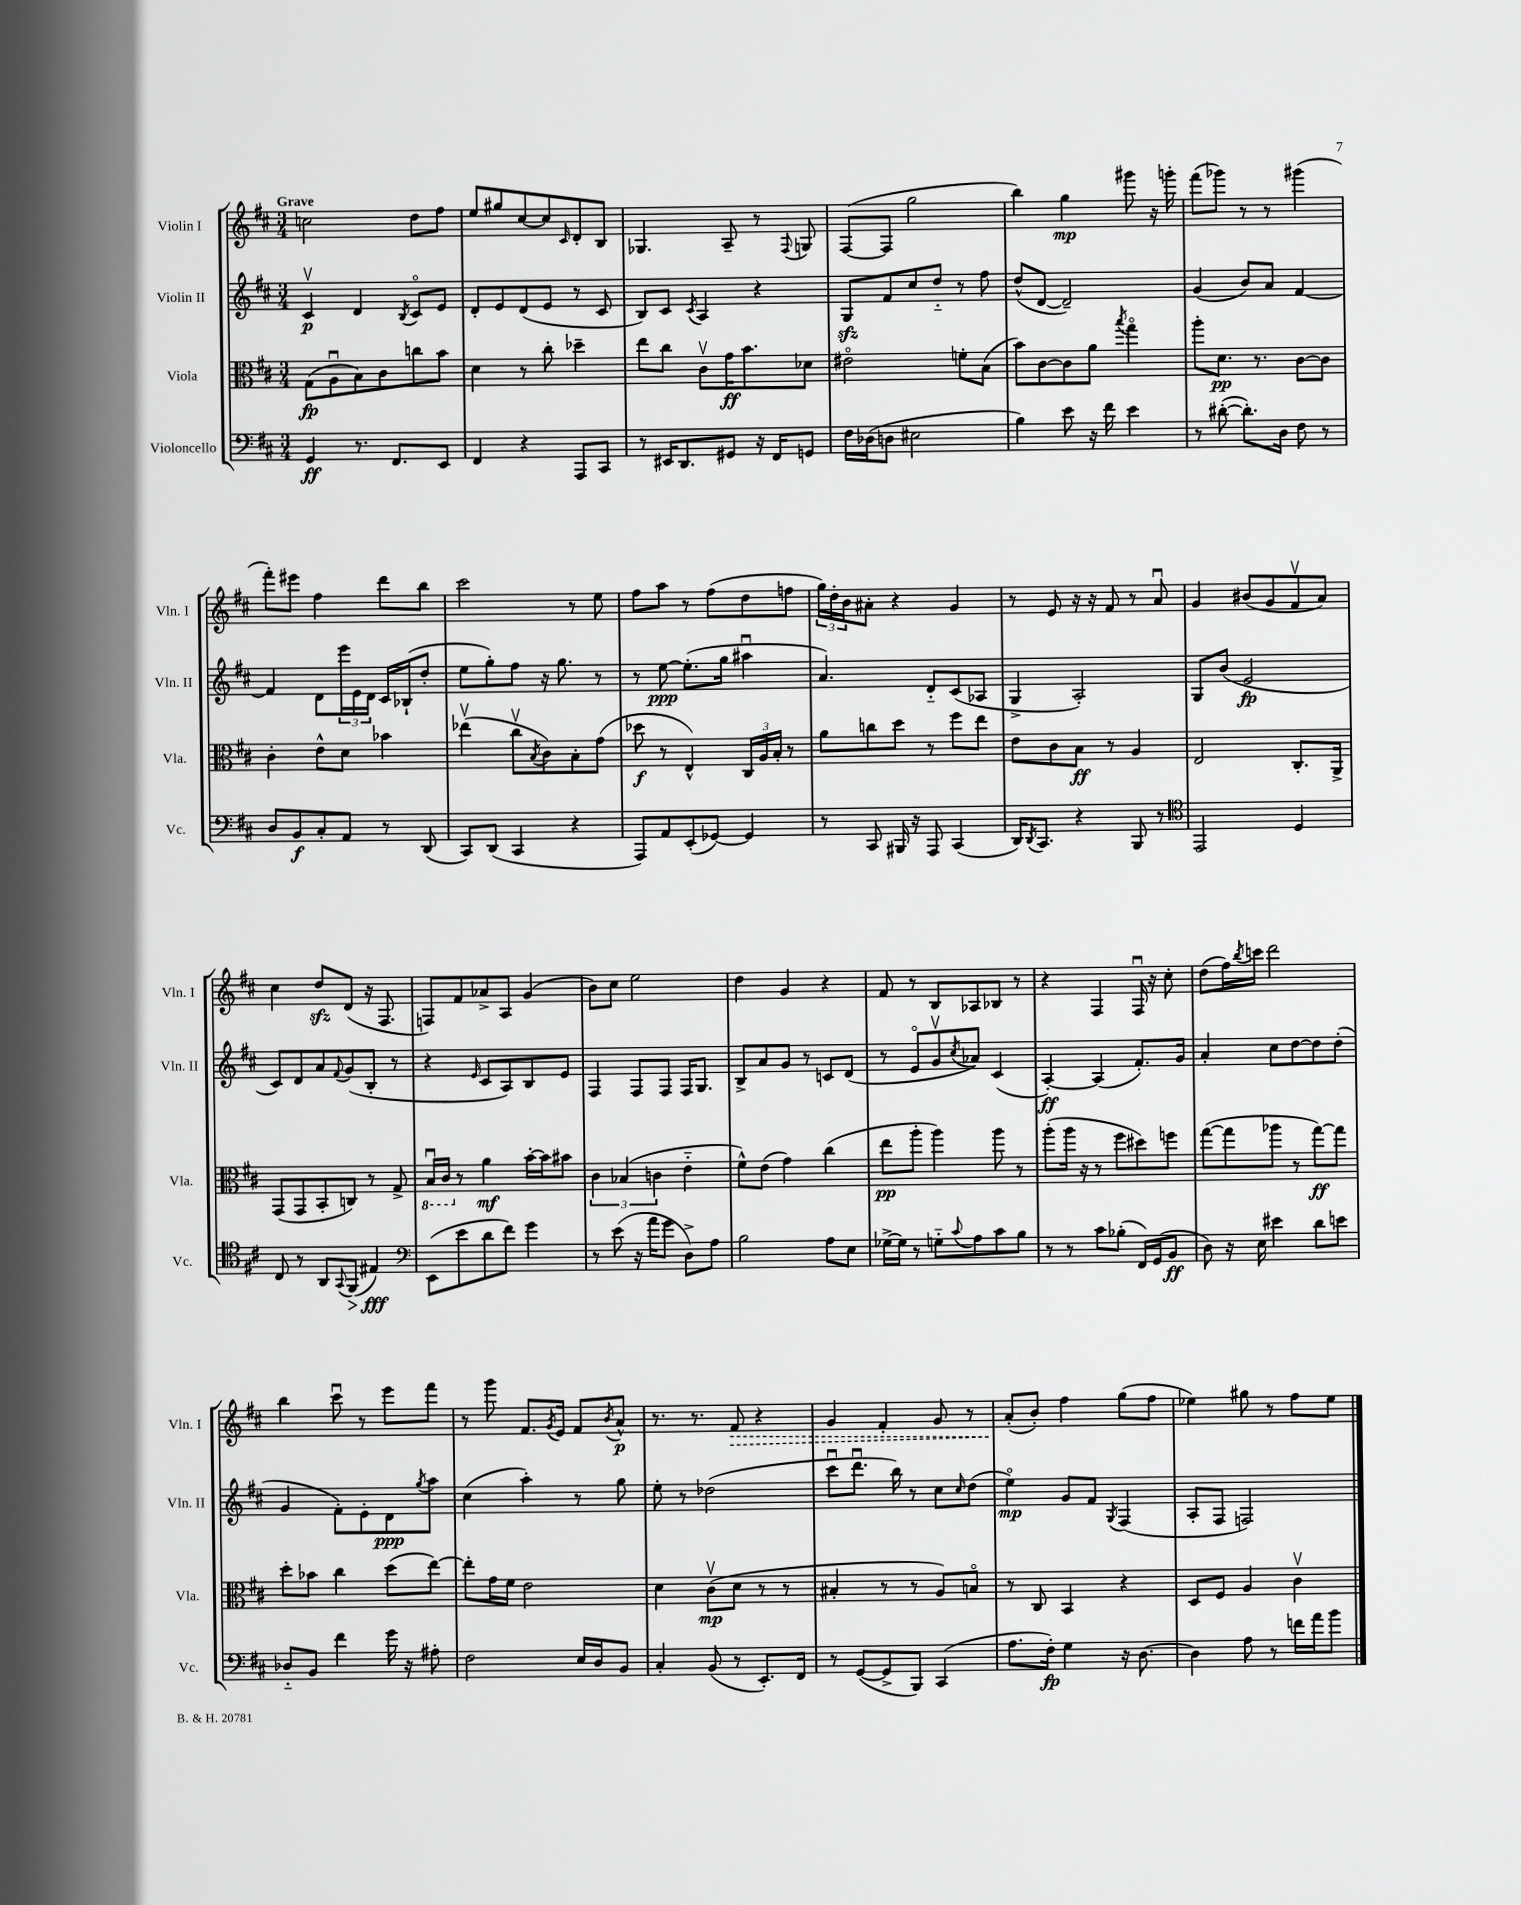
<<
\new StaffGroup <<
\new Staff = "s0" \with { instrumentName = "Violin I" shortInstrumentName = "Vln. I" } {
    \clef treble \key d \major \numericTimeSignature \time 3/4 \tempo "Grave"
    c''2 d''8 fis''8 |
    e''8 gis''8 cis''8~ cis''8 \grace { cis'16 } d'8-. b8 |
    ges4. a8-- r8 \appoggiatura { fis8 } g8 |
    fis8~( fis8 g''2 |
    b''4) g''4\mp gis'''8 r16 g'''16-. |
    fis'''8( ges'''8) r8 r8 gis'''4( |
    fis'''8-.) eis'''8 fis''4 d'''8 b''8 |
    cis'''2 r8 e''8 |
    fis''8 a''8 r8 fis''8( d''8 f''8 |
    \tuplet 3/2 { g''16) d''16-. b'16 } ais'8-. r4 g'4 |
    r8 e'8 r16 r16 fis'8 r8 a'8\downbow |
    g'4 bis'8( g'8 fis'8\upbow a'8) |
    cis''4 d''8\sfz d'8( r16 fis8. |
    f8) fis'8 aes'8-> a8 g'4( |
    b'8) cis''8 e''2 |
    d''4 g'4 r4 |
    fis'8 r8 b8 aes8 bes8 r8 |
    r4 fis4 fis16\downbow r16 cis''8-. |
    d''8( fis''16) \acciaccatura { b''8 } c'''16 d'''2 |
    b''4 cis'''8\downbow r8 e'''8 fis'''8 |
    r8 g'''8 fis'8. \acciaccatura { g'8 } e'16 fis'8 \acciaccatura { b'8 } a'8-^\p |
    r8. r8. \once \override Hairpin.style = #'dashed-line fis'8\> r4 |
    g'4 fis'4-. g'8 r8 |
    a'8-.\!( b'8-.) fis''4 g''8( fis''8 |
    ees''4) gis''8 r8 fis''8 ees''8 \bar "|." |
}
\new Staff = "s1" \with { instrumentName = "Violin II" shortInstrumentName = "Vln. II" } {
    \clef treble \key d \major \numericTimeSignature \time 3/4
    cis'4\upbow\p d'4 \acciaccatura { b8 } cis'8\flageolet e'8 |
    d'8-. e'8 d'8( e'8 r8 cis'8 |
    b8) cis'8 \acciaccatura { cis'8 } a4 r4 |
    g8\sfz fis'8 cis''8 d''8-_ r8 fis''8 |
    d''8-^( d'8~ d'2--) |
    g'4( b'8) a'8 fis'4~ |
    fis'4 d'8 \tuplet 3/2 { e'''16 e'16 d'16 } cis'16 bes16-!( d''8-. |
    e''8 g''8-.) fis''8 r16 g''8. r8 |
    r8 e''8~\ppp e''8.-.( g''16 ais''4\downbow |
    a'4.) d'8-_ cis'8( aes8 |
    g4-> a2-.) |
    g8 b'8( e'2\fp |
    cis'8) d'8 a'8 \appoggiatura { fis'8 } g'8( b8-. r8 |
    r4 \grace { e'16 } cis'8 a8) b8 e'8 |
    fis4 fis8 fis8 fis16 g8. |
    b8-> a'8 g'8 r8 c'8 d'8( |
    r8 e'8\flageolet g'8\upbow \acciaccatura { cis''8 } aes'8) cis'4( |
    a4~-.\ff) a4( fis'8.-.) g'16 |
    a'4-. cis''8 d''8~ d''8 d''8-.( |
    g'4 fis'8-.) e'8-. d'8\ppp \acciaccatura { g''8 } a''8 |
    cis''4( a''4-.) r8 g''8 |
    e''8-. r8 des''2( |
    cis'''8\downbow d'''8.\downbow b''16) r8 cis''8 \grace { cis''16 } d''8( |
    e''4\flageolet\mp) g'8 fis'8 \acciaccatura { g8 } fis4( |
    a8-. fis8 f2) \bar "|." |
}
\new Staff = "s2" \with { instrumentName = "Viola" shortInstrumentName = "Vla." } {
    \clef alto \key d \major \numericTimeSignature \time 3/4
    g8\fp( a8\downbow b8) cis'8 c''8 b'8 |
    d'4 r8 cis''8-. des''4-- |
    e''8 cis''8 cis'8\upbow g'16\ff b'8. des'8 |
    eis'2\flageolet f'8-. b8( |
    b'8) cis'8~ cis'8 a'8 \acciaccatura { b''8 } g''4\flageolet |
    a''8-. d'8.\pp r8. cis'8~ cis'8 |
    cis'4-. e'8-^ d'8 bes'4 |
    ees''4\upbow( cis''8\upbow \acciaccatura { b8 } cis'8) b8-. g'8( |
    des''8\f r8 e4-^) \tuplet 3/2 { cis16 a16 b16-. } r8 |
    a'8 c''8 d''8 r8 fis''8 e''8 |
    e'8 cis'8 b8\ff r8 a4 |
    e2 cis8.-. a,16-> |
    g,8( g,8 b,8-. c8) r8 g8-> |
    \ottava #-1 b,16\downbow cis16 \ottava #0 r8 a'4\mf b'16~-. b'16 bis'8 |
    \tuplet 3/2 { cis'4 bes4( c'4 } e'4-_ |
    fis'8-^) e'8( g'4) cis''4( |
    e''8\pp a''8-. a''4) a''8 r8 |
    a''8-.( a''16 r16 r8 fis''8 dis''8) f''8 |
    g''8~( g''8 aes''8 r8 g''8~\ff) g''8 |
    d''8-. bes'8 cis''4 d''8( e''8~) |
    e''8-. g'16 fis'16 e'2 |
    d'4 cis'8\upbow\mp( d'8 r8 r8 |
    bis4-. r8 r8 a8) b8\flageolet |
    r8 cis8 b,4 r4 |
    d8 fis8 a4 cis'4\upbow \bar "|." |
}
\new Staff = "s3" \with { instrumentName = "Violoncello" shortInstrumentName = "Vc." } {
    \clef bass \key d \major \numericTimeSignature \time 3/4
    g,4\ff r8. fis,8. e,8 |
    fis,4 r4 a,,8 cis,8 |
    r8 eis,16 d,8. gis,8 r16 fis,16 g,8 |
    fis16 des16( d8 eis2 |
    b4) e'8 r16 fis'16 e'4 |
    r8 dis'8~-.( dis'8.-.) d16 fis8 r8 |
    d8 b,8\f cis8-. a,8 r8 d,8( |
    cis,8) d,8( cis,4 r4 |
    a,,8) a,8 e,8-.( ges,8~) ges,4 |
    r8 cis,8 bis,,16 r16 a,,8 cis,4( |
    d,16) \acciaccatura { d,8 } cis,8. r4 b,,8 r8 |
    \clef tenor e,2 d4 |
    cis8 r8 a,8 \appoggiatura { g,8 } fis,8\>( eis4\fff\!) |
    \clef bass e,8( e'8 d'8 fis'8) g'4 |
    r8 e'8( r16 a'16 g'8 d8->) a8 |
    b2 a8 e8 |
    ges16~-> ges16 r8 g8-_ \appoggiatura { cis'8 } a8 cis'8 b8 |
    r8 r8 cis'8 bes8-.( fis,16) g,16( b,8\ff |
    d8) r16 e16 eis'4 d'8 e'8 |
    des8-_ b,8 fis'4 g'16 r16 ais8-. |
    fis2 e16 d16 b,8 |
    cis4-. b,8( r8 e,8.-.) fis,16 |
    r8 g,8~( g,8-> b,,8) cis,4( |
    a8. fis16-.\fp) g4 r16 d8.~ |
    d4 a8 r8 f'16 a'16 b'8 \bar "|." |
}
>>
>>
\layout { \context { \Score \remove "Bar_number_engraver" } }
